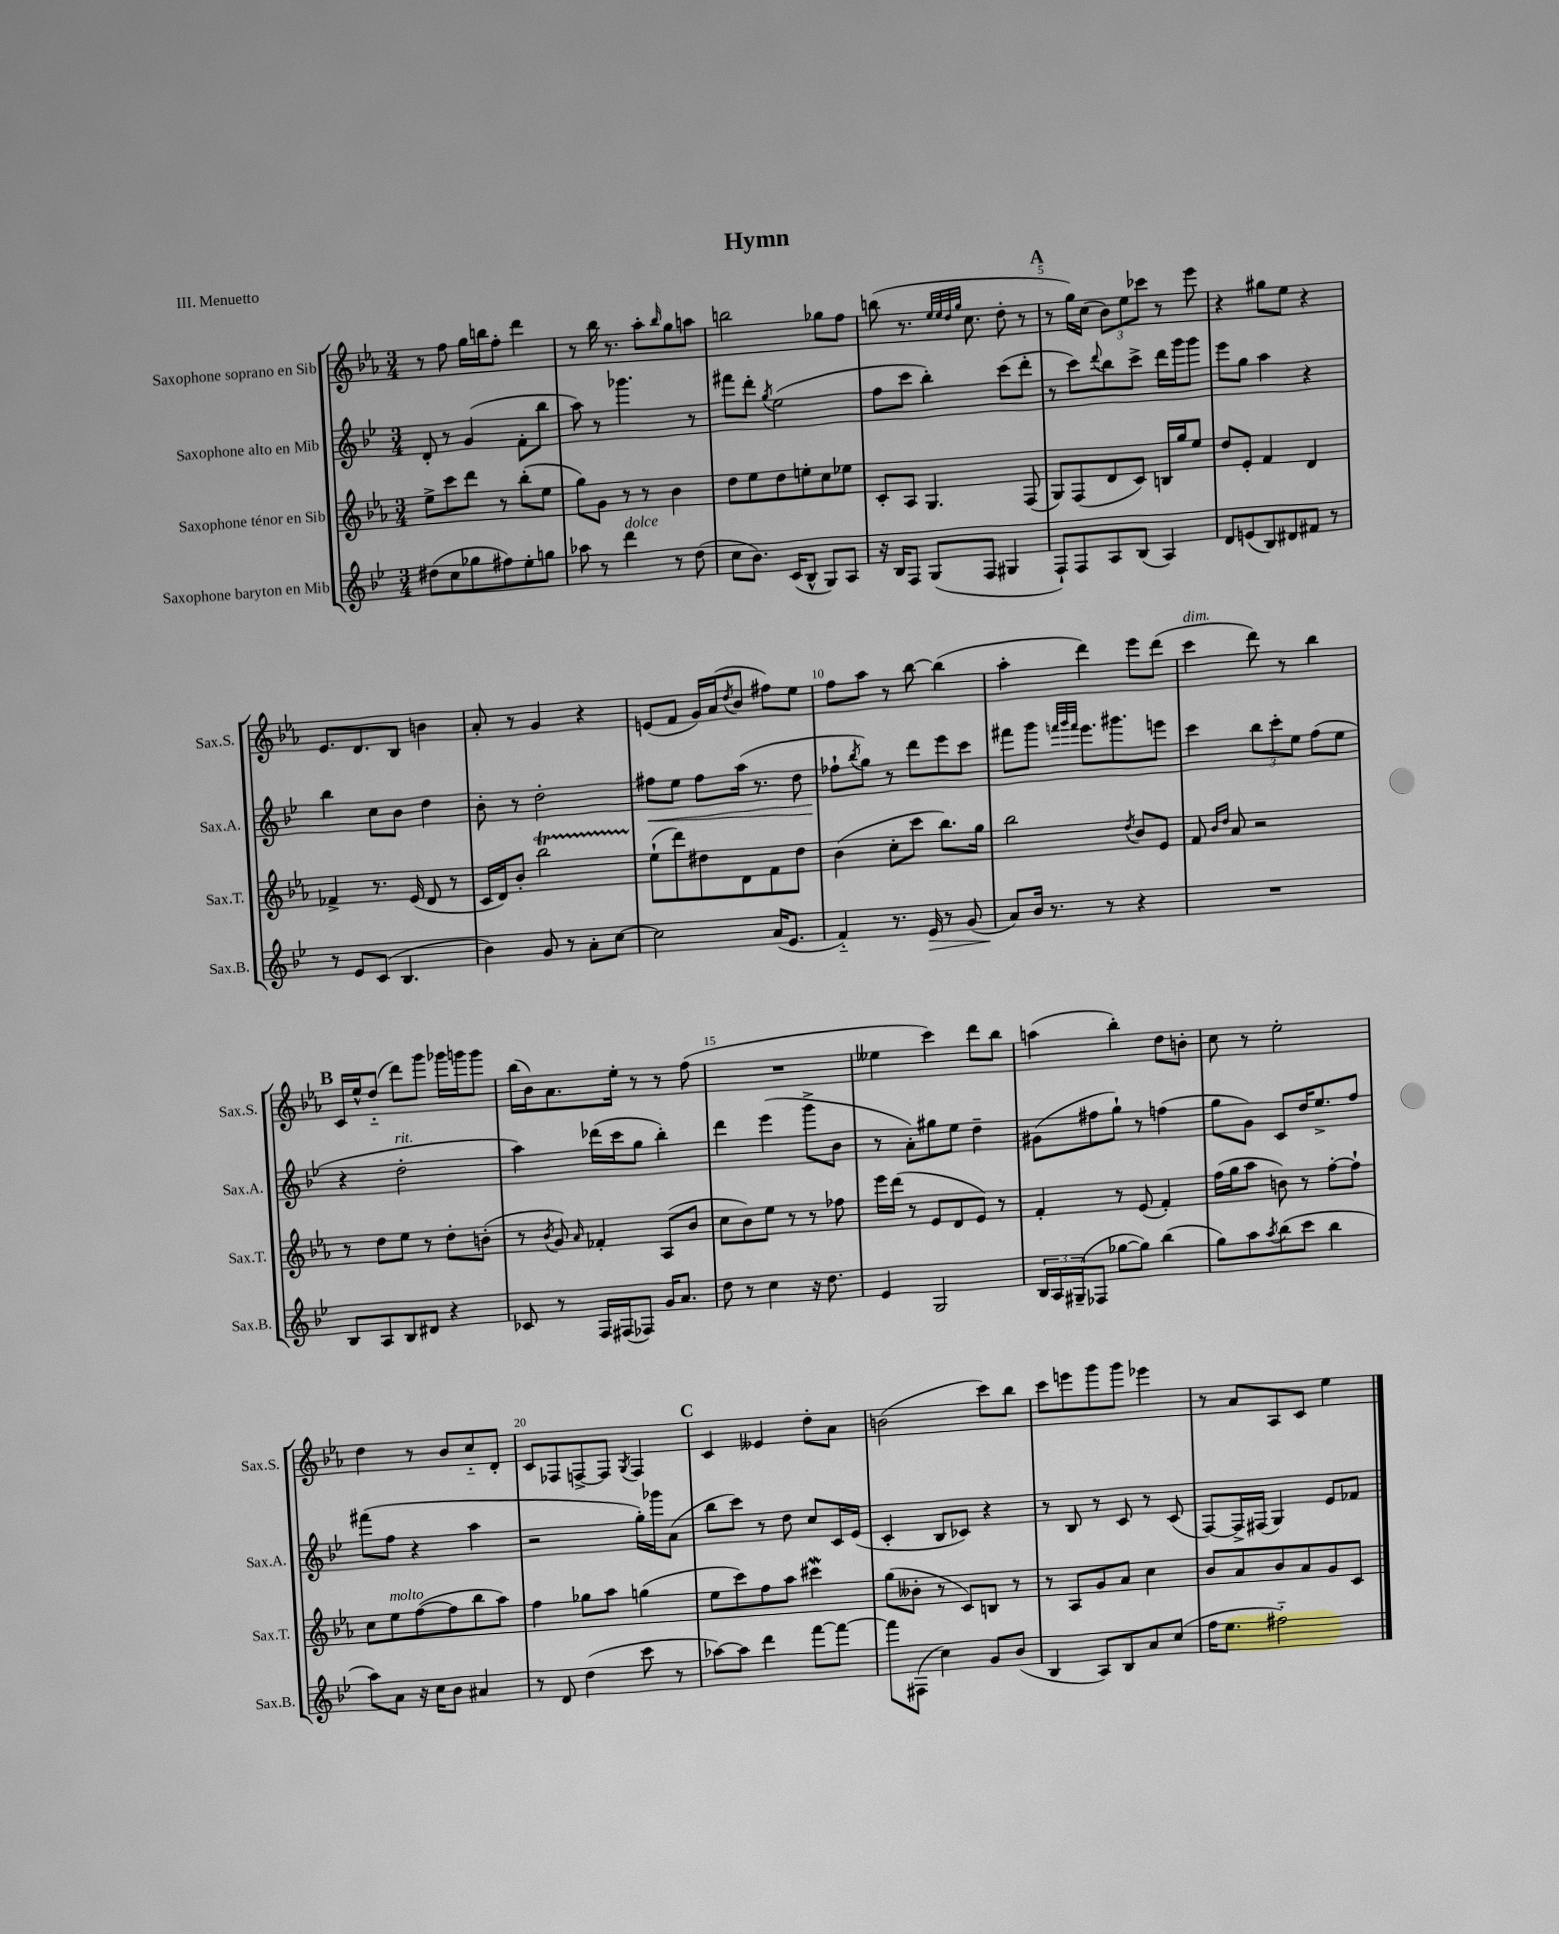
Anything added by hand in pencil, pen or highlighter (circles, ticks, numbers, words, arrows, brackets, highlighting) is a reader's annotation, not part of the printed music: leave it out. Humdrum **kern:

**kern	**kern	**kern	**kern
*staff4	*staff3	*staff2	*staff1
*clefG2	*clefG2	*clefG2	*clefG2
*k[b-e-]	*k[b-e-a-]	*k[b-e-]	*k[b-e-a-]
*M3/4	*M3/4	*M3/4	*M3/4
(8dd#	8ee-^	8d'	8r
8cc	8ccc	8r	8ff
8gg-	8ddd	(4g	16gg
.	.	.	16bb
8ff#)	8r	.	8ff'
8ee-'	(8bb-'	8f'	4ddd
8gg	8ee-	8bb-	.
=	=	=	=
8aa-	8gg)	8aa)	8r
8r	8g	8r	16bb-
.	.	.	8.r
4ddd	8r	4.ggg-	.
.	8r	.	8aa-'
.	.	.	16qqbb-
8r	4b-	.	8gg
(8dd	.	8r	8aa
=	=	=	=
8cc	8dd	8fff#	2bb
8.b-)	8ee-	8ddd'	.
.	.	8qgg	.
.	8dd	(2ee-	.
(16c	.	.	.
8B-^^	8ee'	.	.
8G)	8cc	.	8gg-
8A	8ee-	.	8ff
=	=	=	=
16r	8c'	8ff	(8bb
16B-	.	.	.
8F	8A-	8ccc	8.r
(8G	4.G	4bb-')	.
.	.	.	32qqee-
.	.	.	32qqee-
.	.	.	32qqdd
.	.	.	32qqgg
.	.	.	8.cc
8F	.	.	.
4G#	.	(8ccc	8dd'
.	(8F	8ddd'	8r
=	=	=	=
8F`)	8G)	8r	8r
8F	(8F	8ccc)	16gg)
.	.	.	(16cc
.	.	8qqddd	.
8A	8d	8bb-	12b-)
.	.	.	12ee-
(8B-	8c)	8ccc^	.
.	.	.	12ccc-
4A)	16B	16ddd	8r
.	16gg	16ggg	.
.	8ee-	8ggg	8eee-
=	=	=	=
8d	8dd	8eee-	4r
(8e	8e-'	8gg	.
8B-)	4f	4aa	8gg#
8d#	.	.	8ee-
8f#	4d	4r	4r
8r	.	.	.
=	=	=	=
8r	4f-^	4bb-	8.e-
8e-	.	.	.
.	.	.	8.d
(8c	8.r	8cc	.
4.B-	.	8b-	8B-
.	(16e-	.	.
.	8d	4dd	4b
.	8r	.	.
=	=	=	=
4b-)	16c	8b-'	8a-'
.	16d)	.	.
.	8b-'	8r	8r
8g	2bb-	2dd'	4g
8r	.	.	.
8a'	.	.	4r
[8cc	.	.	.
=	=	=	=
2cc]	(8ee-`	8ff#	(8e
.	8ddd)	8ee-	8f
.	8dd#	8ff#	16g)
.	.	.	(16a-
.	.	.	8qdd
.	8d	(16aa	8b-
.	.	8.r	.
(16a	8f	.	8ff#)
8.e-	.	.	.
.	8dd#	8dd	8ee-
=	=	=	=
4f'~)	(4b-	8ff-`	8ff
.	.	8qbb-	.
.	.	8gg)	8aa-
8.r	8cc'	8r	8r
.	8ccc	8ddd	[8bb-
16e-	.	.	.
8r	8.bb-)	8eee-	(4bb-]
(8g	.	8ccc	.
.	16gg	.	.
=	=	=	=
8a)	2bb-	8fff#	4aa-'
16b-	.	8ggg	.
8.r	.	.	.
.	.	32qqfff	.
.	.	32qqggg	.
.	.	32qqfff	.
.	.	8.eee-	4ddd)
8r	.	.	.
.	.	8.ggg#	.
.	8qdd	.	.
4r	8b-	.	8eee-
.	8e-	8eee	(8ddd
=	=	=	=
2.r	8f	4ccc	4ccc
.	16qqb-	.	.
.	16qqdd	.	.
.	8a-	.	.
.	2r	12bb-	8ddd)
.	.	12ccc'	.
.	.	.	8r
.	.	12ee-	.
.	.	(8ff	4bb-
.	.	8ee-	.
=	=	=	=
8B-	8r	4r	16c
.	.	.	16ee-^^
8A	8dd	.	(8dd'~
8B-	8ee-	2dd'	8ddd)
8d#	8r	.	8ggg
4r	8dd'	.	16ggg-
.	.	.	16ggg
.	(8b'	.	8ggg
=	=	=	=
8c-	8r	4aa)	(16bb-
.	.	.	16b-)
.	8qb-	.	.
8r	8g)	.	8.a-
.	16qqa-	.	.
16F	4f-'	(16ddd-	.
(16F#	.	16ccc	16ee-'
8F-)	.	8gg	8r
16g	(8A-	4bb-')	8r
8.a	.	.	.
.	8b-	.	(8ff
=	=	=	=
8dd	8cc	4ddd	2.r
8r	8b-)	.	.
4cc	8ee-	(4eee-	.
.	8r	.	.
16r	8r	8ggg^	.
8.dd	.	.	.
.	8ff-	8b-	.
=	=	=	=
4e-	16eee-	8r	4ee--
.	(16ddd	.	.
.	8r	8a')	.
2G	8e-	8gg#	4ccc)
.	8d	8ee-	.
.	8e-)	4dd~	8ddd
.	8r	.	8bb-
=	=	=	=
24B-	4f'	(8g#	(4aa
24A	.	.	.
(24G#~	.	.	.
8F-	.	8ff#	.
[8gg-	8r	8gg`)	4bb-')
8gg-])	(8e-	8r	.
(4bb-	4f')	(4ff	8dd
.	.	.	8b'
=	=	=	=
8gg)	(16ff	8gg	8cc
.	16gg	.	.
8aa	8aa-	8g)	8r
8qaa	.	.	.
(8bb-	8b)	8c	2ee-'
8ccc	8r	16dd	.
.	.	8.ee-^	.
4bb-	[8ff'	.	.
.	8ff`]	8ff	.
=	=	=	=
8aa)	8cc	(8fff#	4dd
8a	8ee-	8ff	.
16r	([8ff	4r	8r
16cc	.	.	.
8b-	8ff]	.	8b-
4a#	8bb-	4aa	8cc'~
.	8aa-)	.	8d'
=	=	=	=
8r	4ff	2r	8c
8d	.	.	8F-
(4dd	8gg-	.	[8F^
.	8aa-	.	8F]
.	.	.	8qG
8ccc	(4gg	16gg')	4F
.	.	16ggg-	.
8r	.	(8a	.
=	=	=	=
[8aa-)	8ee-	8bb-	4c
8aa-]	8ccc)	8ccc)	.
4ddd	8ff	8r	4e--
.	8aa-	8dd	.
[8fff	4ccc#	8cc	8dd'
8fff_	.	16c	8a-
.	.	(16e-	.
=	=	=	=
8fff]	(8gg	4c'	(2b
(8F#	8b--'	.	.
4cc)	8r	8B-	.
.	8c)	8c-)	.
8g	8B	4r	8ccc)
(8b-	8r	.	8bb-
=	=	=	=
4B-	8r	8r	8ccc
.	8A-	8B-	8eee
8A)	8g	8r	8ggg
8B-	8a-	8c	8ggg
8a	4cc	8r	4eee-
(8cc	.	(8c	.
=	=	=	=
16ff	8b-	[8F)	8r
8.ee-	.	.	.
.	8a-	16F^]	8a-
.	.	(16F#	.
2ff#'~)	8b-	4G)	8A-
.	8a-	.	8c
.	8g	8e-	4ee-
.	8c	8f-	.
==	==	==	==
*-	*-	*-	*-
